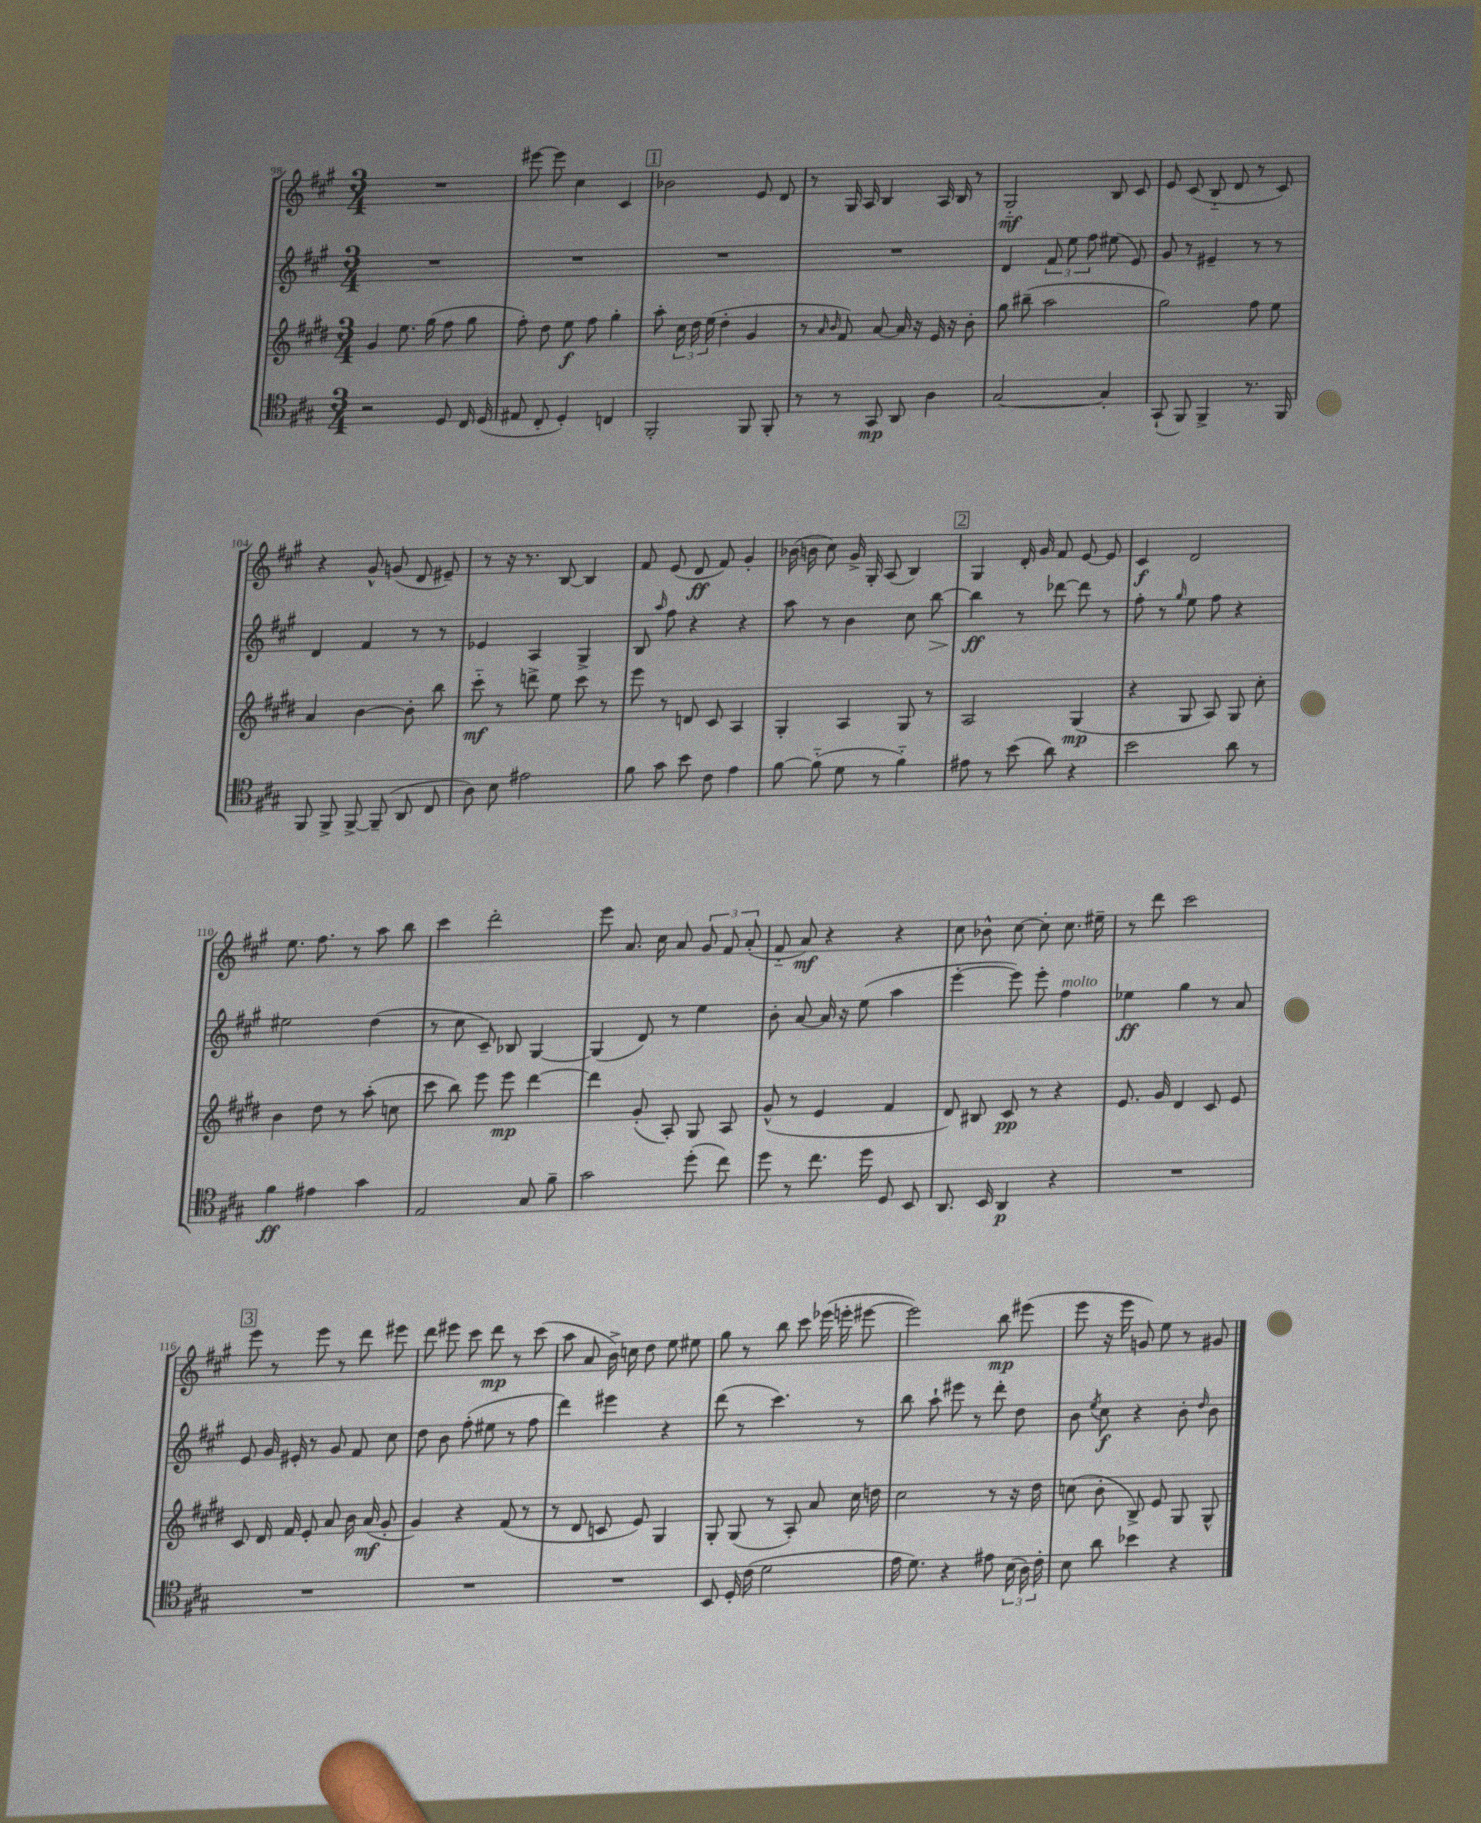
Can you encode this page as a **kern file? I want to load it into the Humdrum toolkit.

**kern	**kern	**kern	**kern
*staff4	*staff3	*staff2	*staff1
*clefC4	*clefG2	*clefG2	*clefG2
*k[f#c#g#]	*k[f#c#g#d#]	*k[f#c#g#]	*k[f#c#g#]
*M3/4	*M3/4	*M3/4	*M3/4
2r	4g#	2.r	2.r
.	8.ee	.	.
.	(16gg#	.	.
8D	8ff#	.	.
16C#	8gg#	.	.
(16D	.	.	.
=	=	=	=
8E#	8ff#')	2.r	[8eee#
8C#'	8dd#	.	8eee#]
4D')	8ee	.	4cc#
.	8ff#	.	.
4C	4gg#'	.	4c#
=	=	=	=
2FF#'	8aa'	2.r	2b-
.	24cc#	.	.
.	24dd#	.	.
.	(24ee	.	.
.	4dd#'	.	.
8FF#	4g#	.	8e
8FF#'	.	.	8d
=	=	=	=
8r	8r	2.r	8r
.	16qqa	.	.
.	16qqb	.	.
8r	8f#)	.	16G#
.	.	.	16A
8GG#	[8a	.	4B
8AA	16a]	.	.
.	16r	.	.
4A	16e	.	16A
.	16r	.	16B
.	8b'	.	8r
=	=	=	=
[2G#	8gg#	4d	2G#'~
.	(8bb#~	.	.
.	2aa	12f#	.
.	.	12ee	.
.	.	12ff#	.
4G#']	.	(8ee#	8B
.	.	8e)	8c#
=	=	=	=
(8GG#`	2gg#)	8g#	8e
8FF#)	.	8r	(8c#
4FF#^	.	4e#~	8B'~
.	.	.	8d
8.r	8ff#	8r	8r
.	8ee	8r	8c#)
16FF#	.	.	.
=	=	=	=
8FF#	4a	4d	4r
8FF#^	.	.	.
[8FF#^	[4b	4f#	8g#^^
(8FF#~]	.	.	(8g
8AA	8b']	8r	8d
8C#	8bb	8r	8e#~)
=	=	=	=
8A)	8ccc#'~	4e-	8r
8B	8r	.	16r
.	.	.	8.r
2e#	8ddd^	4A	.
.	8ee	.	[8B
.	8ccc#	4G#^	4B]
.	8r	.	.
=	=	=	=
8f#	8eee	8B	8f#
.	.	16qqaa	.
8g#	8r	8ff#	(8e
8b	8d	4r	8d
8c#	8c#	.	8f#)
4e	4A	4r	4g#'
=	=	=	=
[8f#	4G#'	8aa	(16b-
.	.	.	16b
(8f#'~]	.	8r	8cc#)
8d	4A	4b	16g#^
.	.	.	16G#'
8r	.	.	(8A
4f#'~)	8G#	8cc#	4B)
.	8r	[8bb	.
=	=	=	=
8e#	2A	4bb]	4G#
8r	.	.	.
(8b	.	8r	16d'
.	.	.	16g#
8a)	.	[8ddd-	8f#
4r	(4G#	8ddd-]	[8e
.	.	8r	8e]
=	=	=	=
2b	4r	8ff#'	4c#
.	.	8r	.
.	.	16qqgg#	.
.	8G#	8ee	2d
.	8A)	8ff#	.
8a	8G#	4r	.
8r	8cc#'	.	.
=	=	=	=
4f#	4b	2ee#	8.ee
.	.	.	8.ff#
4e#	8dd#	.	.
.	8r	.	8r
4g#	(8aa'	(4dd	8aa
.	8cc	.	8bb
=	=	=	=
2E	8ccc#	8r	4ccc#
.	8bb)	8cc#	.
.	8eee	8c#~)	2ddd'
.	8eee	8B-	.
8G#	[4ddd#	[4G#	.
8f#~	.	.	.
=	=	=	=
2g#	4ddd#]	(4G#]	8eee
.	.	.	8.a
.	(8g#'	8d)	.
.	.	.	16cc#
.	8A')	8r	8a
(8dd'	8G#	4ee	12g#
.	.	.	12f#
8cc#)	8A	.	.
.	.	.	(12a'
=	=	=	=
8dd	(8g#^^	8b'	8f#'~
8r	8r	[8a	8a)
8.cc#	4e	16a]	4r
.	.	16r	.
.	.	(8ee	.
16dd	.	.	.
8D	4f#	4aa	4r
8BB	.	.	.
=	=	=	=
8.AA	8d#)	[4eee'	8cc#
.	8B#	.	8b-^^
16BB	.	.	.
4AA	8c#	8eee])	[8cc#
.	8r	8eee'	8cc#']
4r	4r	4ff#	8.cc#
.	.	.	16ee#~
=	=	=	=
2.r	8.e	4ee-	8r
.	.	.	8ddd
.	16g#	.	.
.	4d#	4gg#	2ccc#
.	8c#	8r	.
.	8e	8a	.
=	=	=	=
2.r	8c#	8e	8eee
.	16d#	16g#	8r
.	16f#	16e#'	.
.	8e'	8r	8eee
.	8a	8g#	8r
.	16b	8f#	8ddd
.	(16a	.	.
.	8g#'	8cc#	8eee#
=	=	=	=
2.r	4g#)	8dd	8ddd
.	.	8b	8eee#
.	4r	(8ff#'	8ccc#
.	.	8ee#	8ddd
.	(8f#	8r	8r
.	8r	8ff#	(8ccc#
=	=	=	=
2.r	8r	4ddd)	8aa
.	8d#	.	8a
.	8c	4eee#	16b^)
.	.	.	16cc
.	8e)	.	8dd
.	4G#	4r	8ee
.	.	.	8ee#
=	=	=	=
8BB	8G#'	(8ddd	8gg#
16D'	(8G#	8r	8r
(16c#	.	.	.
2d	8r	4.ccc#)	8bb
.	8A')	.	8ccc#
.	8a	.	(16eee-
.	.	.	16eee'
.	16cc#	8r	[8eee#
.	16dd	.	.
=	=	=	=
16e	2cc#	8bb	2eee#])
8.d)	.	.	.
.	.	8aa`	.
4r	.	8eee#	.
.	.	8r	.
8e#	8r	8ddd'	8bb
(24B	16r	8dd	(8eee#
24A)	.	.	.
.	16dd#	.	.
24c#'	.	.	.
=	=	=	=
8B	(8cc	8b	8eee
.	.	8qee	.
8a	8b'	8cc#	16r
.	.	.	16eee
4b-	8B^)	4r	8g)
.	8e	.	8ee
4r	8G#	8b'	8r
.	.	16qqdd	.
.	8G#^^	8b	8g#
==	==	==	==
*-	*-	*-	*-
